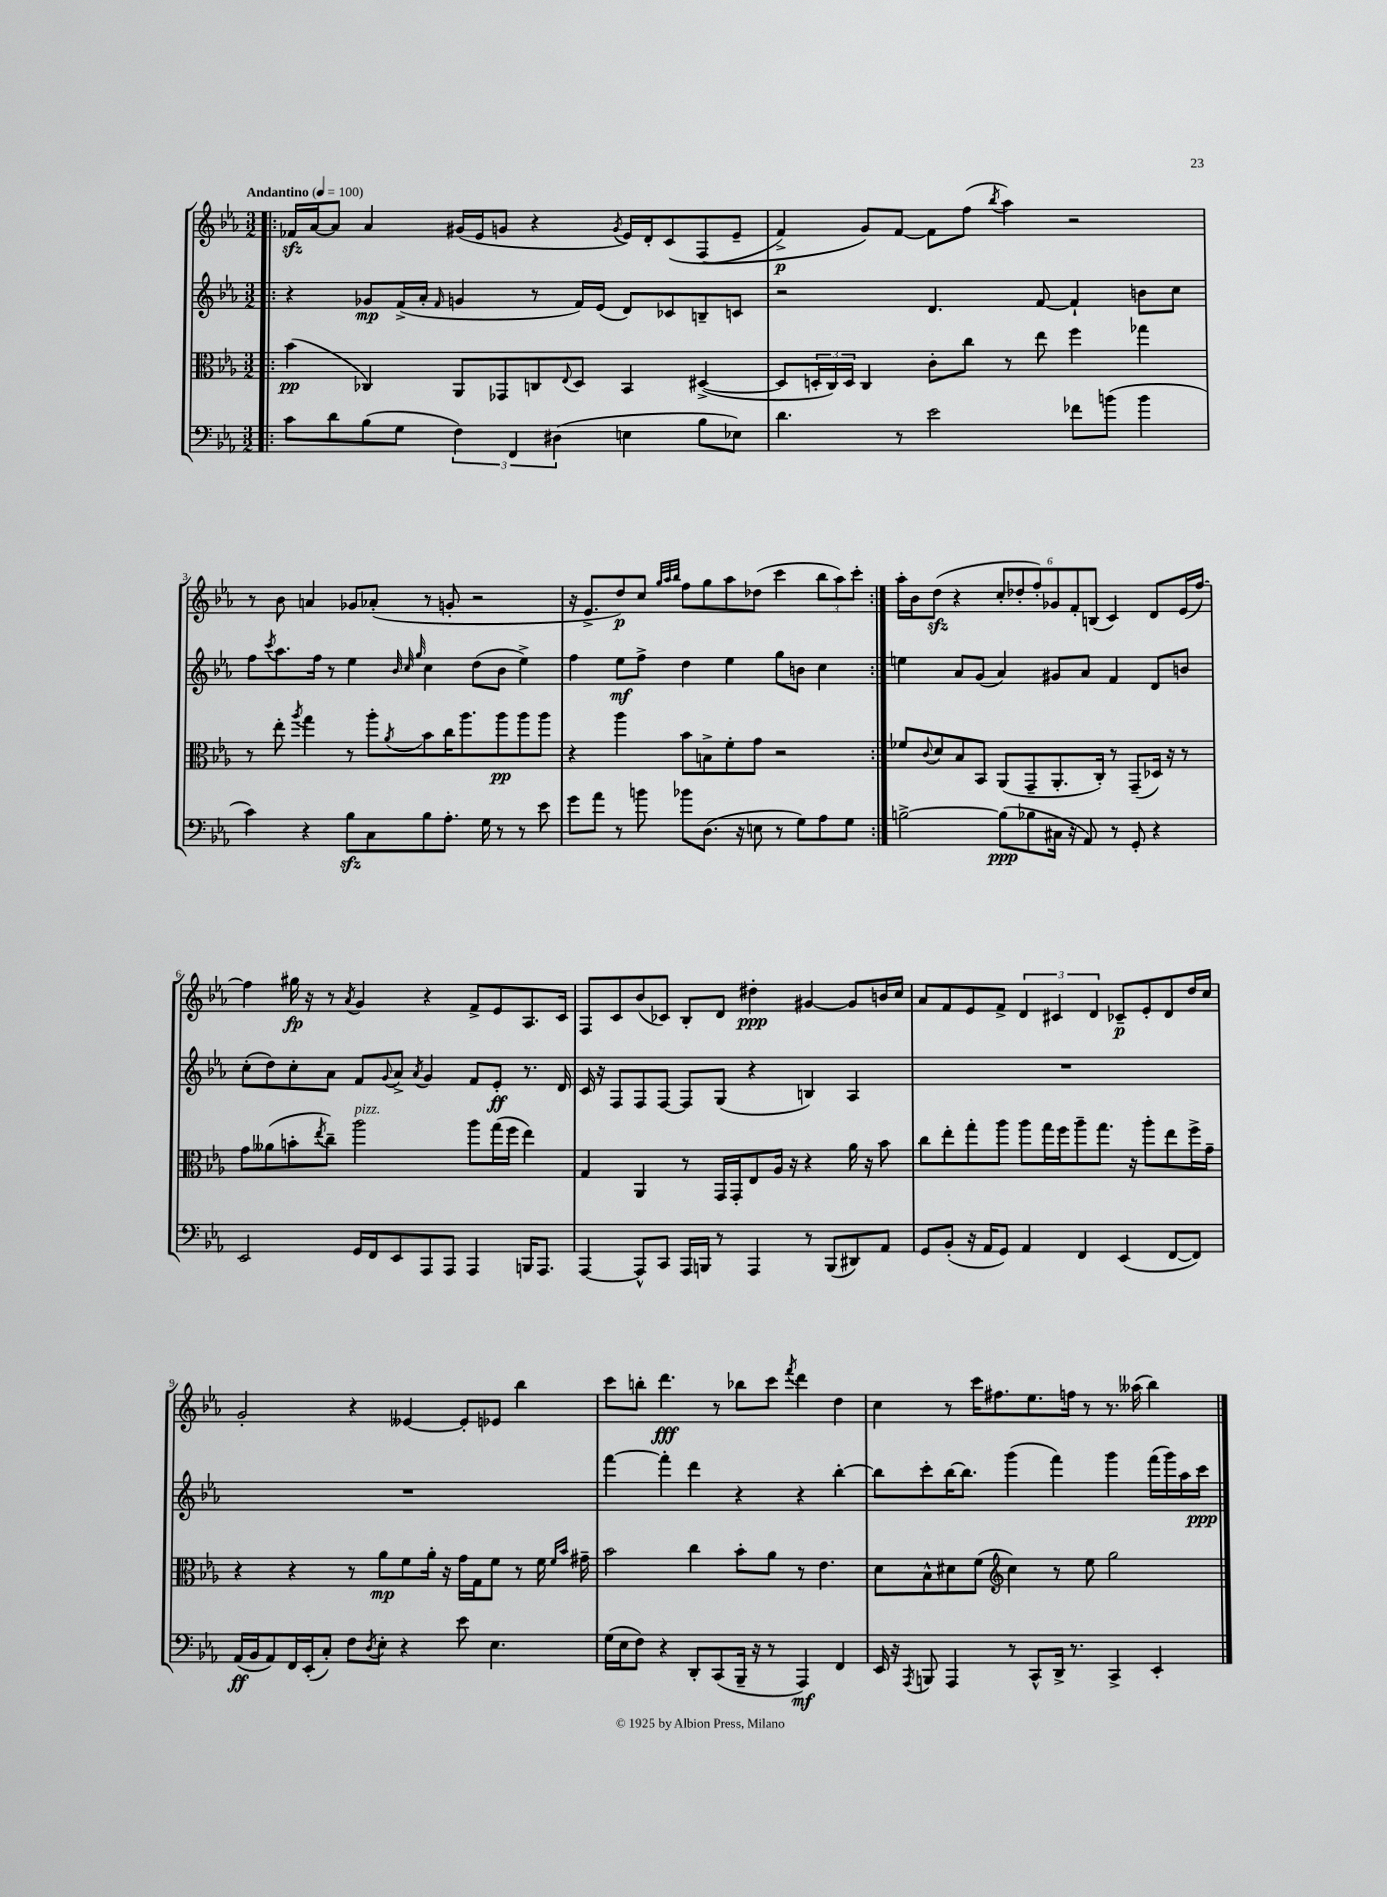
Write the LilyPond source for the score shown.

<<
\new StaffGroup <<
\new Staff = "s0" {
    \clef treble \key ees \major \numericTimeSignature \time 3/2 \tempo "Andantino" 4 = 100
    \repeat volta 2 { \bar ".|:" fes'16\sfz aes'16~ aes'8 aes'4 gis'16( ees'16 g'8 r4 \acciaccatura { g'8 } ees'16) d'16-. c'8\( f8( ees'8-- |
    f'4->\p) g'8\) f'8~ f'8 f''8( \acciaccatura { bes''8 } aes''4) r2 |
    r8 bes'8 a'4 ges'8 aes'8-.( r8 g'8-. r2 |
    r16 ees'8.-> d''8\p) c''8 \grace { g''32 aes''32 bes''32 } f''8 g''8 aes''8 des''8( c'''4 \tuplet 3/2 { bes''8 aes''8) c'''8-. } | }
    aes''16-. bes'16 d''8\sfz( r4 \tuplet 6/4 { c''8-. des''8-. f''8-.) ges'8 f'8-. b8( } c'4) d'8 ees'16( f''16~) |
    f''4 gis''16\fp r16 r8 \acciaccatura { aes'8 } g'4 r4 f'8-> ees'8 aes8. c'16 |
    f8 c'8 bes'8( ces'8) bes8-. d'8 dis''4-.\ppp gis'4~ gis'8 b'16 c''16 |
    aes'8 f'8 ees'8 f'8-> \tuplet 3/2 { d'4 cis'4 d'4 } ces'8--\p ees'8-. d'8 d''16 c''16 |
    g'2-. r4 eeses'4~ eeses'8-. ees'8 bes''4 |
    c'''8 b''8-. d'''4.\fff r8 bes''8 c'''8 \acciaccatura { f'''8 } d'''4 d''4 |
    c''4 r8 c'''16 fis''8. ees''8. f''16 r8 r8. aeses''16( bes''4) \bar "|." |
}
\new Staff = "s1" {
    \clef treble \key ees \major \numericTimeSignature \time 3/2
    \repeat volta 2 { \bar ".|:" r4 ges'8\mp f'16->( aes'16-. \grace { f'16 } g'4 r8 f'16) ees'16( d'8) ces'8 b8-- c'8 |
    r2 d'4. f'8~ f'4-! b'8 c''8 |
    f''8 \acciaccatura { c'''8 } aes''8. f''16 r8 ees''4 \grace { bes'32 c''32 g''32 } c''4 d''8( bes'8 ees''4->) |
    f''4 ees''8\mf f''8-> d''4 ees''4 g''8 b'8 c''4 | }
    e''4 aes'8 g'8( aes'4) gis'8 aes'8 f'4 d'8 b'8 |
    c''8-.( d''8) c''8-. aes'8 f'8 \appoggiatura { g'8 } aes'8-> \acciaccatura { aes'8 } g'4 f'8 ees'8-.\ff r8. d'16 |
    c'16 r16 f8 f8 f8~ f8 g8( r4 b4) aes4 |
    R1. |
    R1. |
    f'''4~ f'''4-. d'''4 r4 r4 bes''4~-. |
    bes''8 c'''8-. bes''16~ bes''8. g'''4( f'''4) g'''4 f'''16( g'''16) aes''16 c'''16\ppp \bar "|." |
}
\new Staff = "s2" {
    \clef alto \key ees \major \numericTimeSignature \time 3/2
    \repeat volta 2 { \bar ".|:" bes'4\pp( ces4) aes,8 ges,8 c8 \appoggiatura { ees8 } d8 bes,4 dis4~->( |
    dis8 \tuplet 3/2 { d16-. c16) d16 } c4 c'8-. c''8 r8 ees''8 f''4 ges''4 |
    r8 ees''8-. \acciaccatura { aes''8 } g''4 r8 aes''8-. \acciaccatura { aes'8 } bes'8 c''16 aes''8. aes''8\pp aes''8 aes''8 |
    r4 aes''4 bes'8 b8-> f'8-. g'8 r2 | }
    fes'8 \appoggiatura { c'8 } d'8 bes8 bes,8 aes,8( g,8-- aes,8.-. c16-.) r8 g,8--( des16) r16 r8 |
    g'8 aeses'8( b'8-. \acciaccatura { ees''8 } c''8--) aes''2^\markup { \italic "pizz." } aes''8 g''16( f''16 ees''4) |
    g4 aes,4 r8 g,16 g,16-. ees8 aes16 r16 r4 aes'16 r16 bes'8 |
    c''8 ees''8-. g''8-. aes''8 aes''8 g''16 f''16 aes''8-- g''8. r16 aes''8-. ees''8 f''16-> g'16-- |
    r4 r4 r8 aes'8\mp f'8 aes'16-. r16 g'16 g16 f'8 r8 f'16 \grace { f'16 bes'16 } gis'16-- |
    bes'2 c''4 bes'8-. aes'8 r8 ees'4. |
    d'8 bes8-^ dis'8 f'8( \clef treble c''4) r8 ees''8 g''2 \bar "|." |
}
\new Staff = "s3" {
    \clef bass \key ees \major \numericTimeSignature \time 3/2
    \repeat volta 2 { \bar ".|:" c'8 d'8 bes8( g8 \tuplet 3/2 { f4) f,4 dis4( } e4 bes8 ees8) |
    d'4. r8 ees'2 fes'8 b'8( b'4 |
    c'4) r4 bes8\sfz c8 bes8 aes8.-. g16 r8 r8 ees'8 |
    g'8 aes'8 r8 b'8 bes'8 d8.( r16 e8 r8 g8) aes8 g8 | }
    b2~-> b8\ppp( bes8 cis16 r16 aes,8) r8 g,8-. r4 |
    ees,2 g,16 f,16 ees,8 aes,,8 aes,,8 aes,,4 b,,16 aes,,8. |
    aes,,4~ aes,,8-^ c,8 aes,,16 b,,16 r8 aes,,4 r8 b,,8( dis,8) aes,8 |
    g,8 bes,8-.( r16 aes,16 g,8) aes,4 f,4 ees,4( f,8~ f,8) |
    aes,16\ff( bes,16 aes,8) f,16 ees,16-.( c8-.) f8 \acciaccatura { d8 } ees8-. r4 ees'8 ees4. |
    g16( ees16 f8) r4 d,8-. c,8( bes,,16-- r16 r8 aes,,4\mf) f,4 |
    ees,16 r16 \acciaccatura { aes,,8 } b,,8 aes,,4 r8 c,8-^ d,16-> r8. c,4-> ees,4-. \bar "|." |
}
>>
>>
